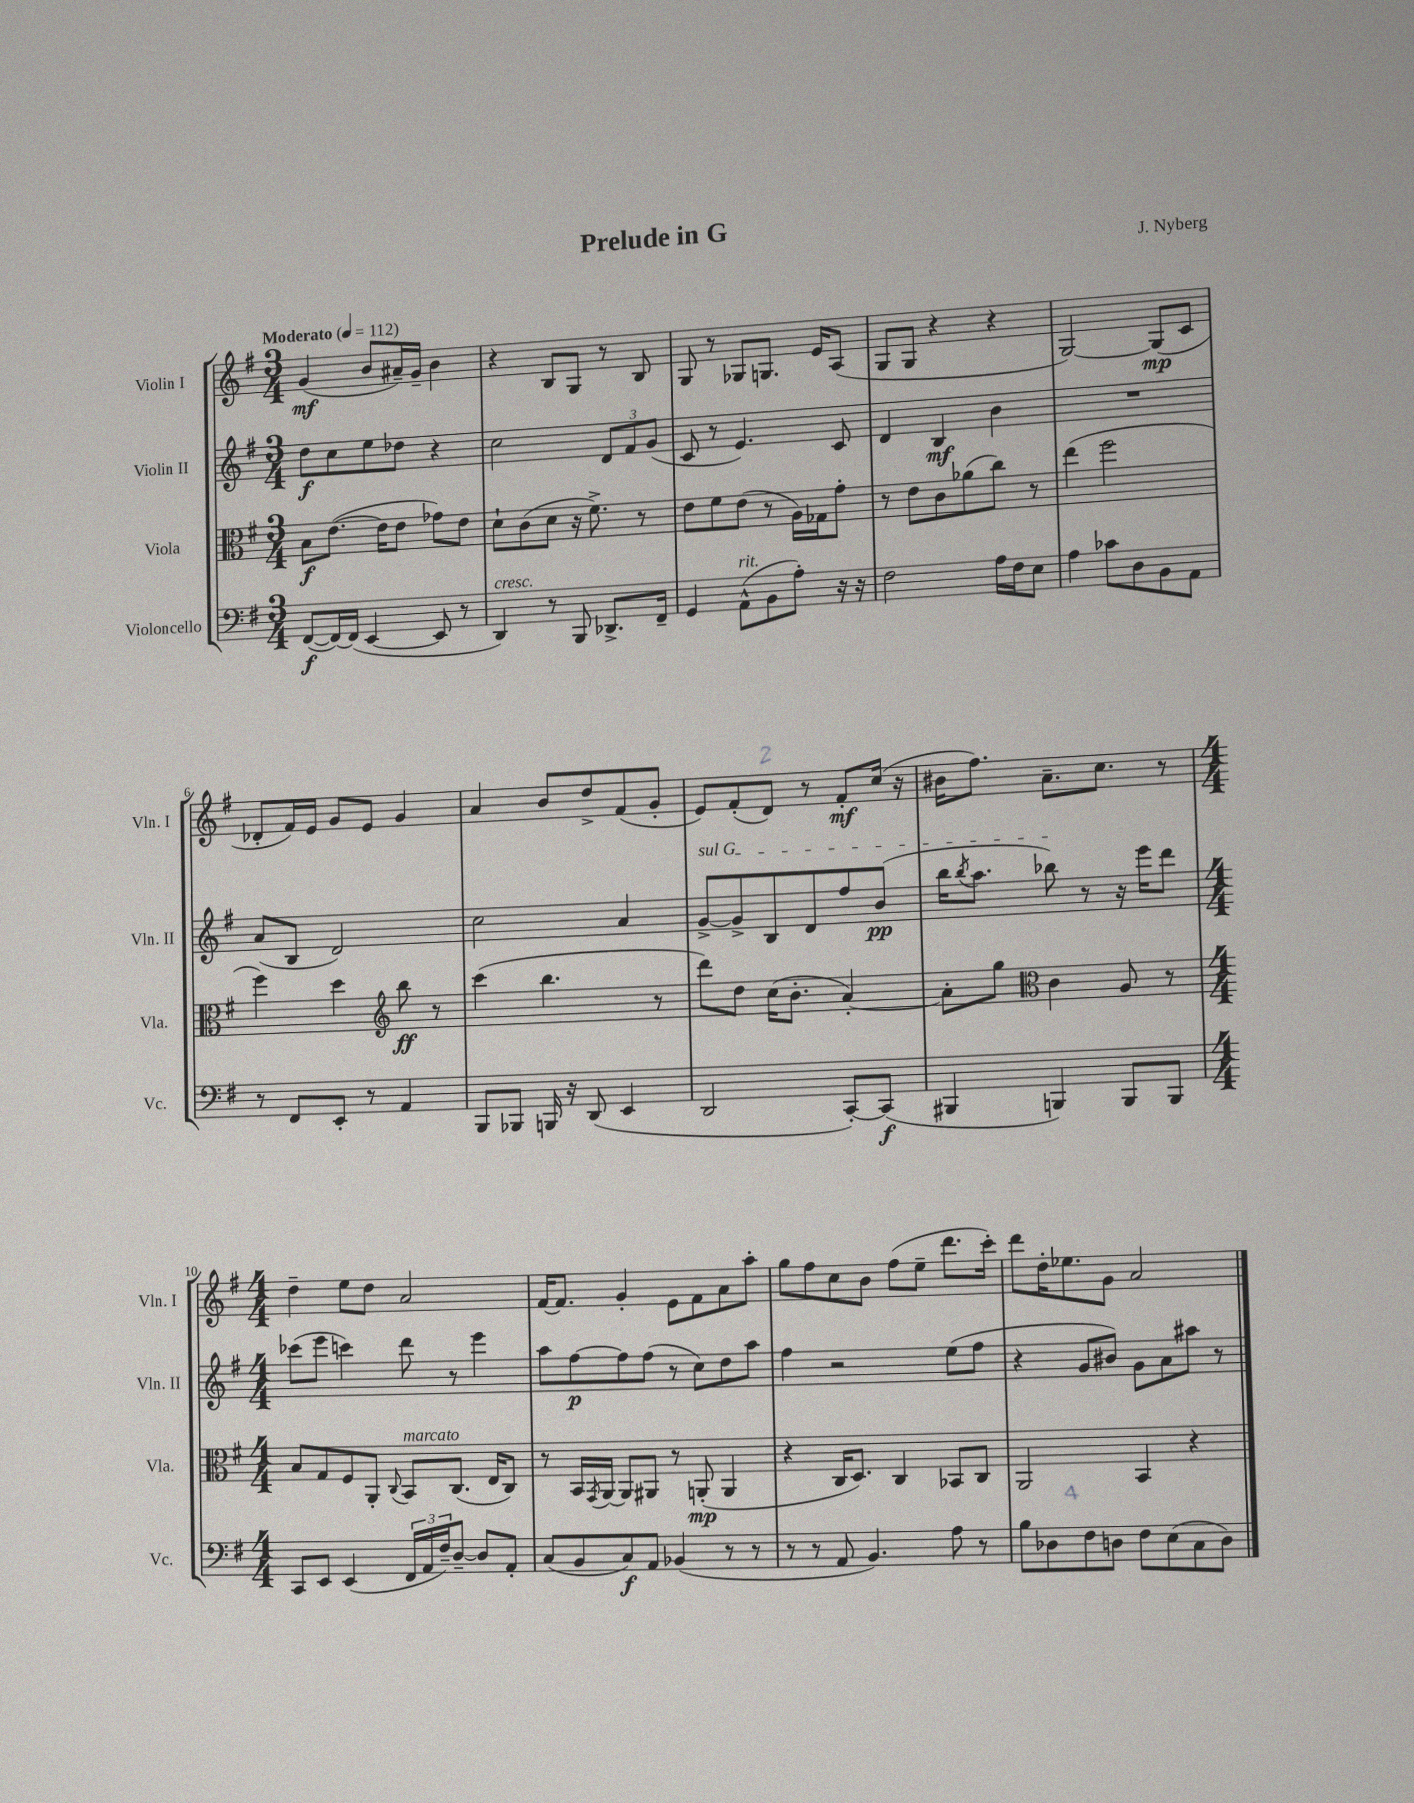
\header { title = "Prelude in G" composer = "J. Nyberg" }
<<
\new StaffGroup <<
\new Staff = "s0" \with { instrumentName = "Violin I" shortInstrumentName = "Vln. I" } {
    \clef treble \key g \major \numericTimeSignature \time 3/4 \tempo "Moderato" 4 = 112
    g'4\mf( b'8 ais'16--) g'16-- b'4 |
    r4 b8 g8 r8 b8 |
    g8 r8 ges8 g8. e'16 a8( |
    g8 g8 r4 r4 |
    g2~) g8\mp( c'8 |
    des'8-. fis'16) e'16 g'8 e'8 g'4 |
    a'4 b'8 d''8-> fis'8( g'8-. |
    e'8) fis'8-.( d'8) r8 fis'8-.\mf c''16( r16 |
    bis'16 fis''8.) a'8.-- c''8. r8 |
    \numericTimeSignature \time 4/4 d''4-- e''8 d''8 a'2 |
    fis'16~ fis'8. g'4-. e'8 fis'8 a'8 a''8-. |
    g''8 fis''8 c''8 b'8 fis''8( e''8-- d'''8. c'''16-.) |
    d'''8 d''16-. ees''8. g'8 a'2 \bar "|." |
}
\new Staff = "s1" \with { instrumentName = "Violin II" shortInstrumentName = "Vln. II" } {
    \clef treble \key g \major \numericTimeSignature \time 3/4
    d''8\f c''8 e''8 des''8 r4 |
    c''2 \tuplet 3/2 { d'8 fis'8 g'8( } |
    c'8 r8 e'4.) c'8 |
    d'4 b4\mf b'4 |
    R2. |
    a'8( b8 d'2) |
    c''2 a'4 |
    \once \override TextSpanner.bound-details.left.text = \markup { \italic "sul G" } g'8~->\startTextSpan g'8-> b8 d'8 fis''8 b'8\pp( |
    b''16 \acciaccatura { b''8 } a''8. bes''8\stopTextSpan) r8 r16 e'''16 d'''8 |
    \numericTimeSignature \time 4/4 ces'''8( e'''8 c'''4) d'''8 r8 e'''4 |
    a''8 fis''8~\p fis''8 fis''8( r8 c''8) d''8 a''8 |
    fis''4 r2 e''8( fis''8 |
    r4 g'8 bis'8) g'8 a'8 ais''8 r8 \bar "|." |
}
\new Staff = "s2" \with { instrumentName = "Viola" shortInstrumentName = "Vla." } {
    \clef alto \key g \major \numericTimeSignature \time 3/4
    b8\f e'8.~( e'16 e'8 ges'8) e'8 |
    d'8-! c'8( d'8 r16 fis'8.->) r8 |
    e'8 fis'8 e'8( r8 a16) ges16 g'8-. |
    r8 e'8 c'8 aes'8( c''8) r8 |
    e''4( fis''2 |
    fis''4) d''4 \clef treble b''8\ff r8 |
    c'''4( b''4. r8 |
    d'''8) d''8 c''16( b'8.-. a'4~-.) |
    a'8-. g''8 \clef alto c'4 a8 r8 |
    \numericTimeSignature \time 4/4 b8 g8 fis8 a,8-. \appoggiatura { c8 } b,8^\markup { \italic "marcato" } c8.( e16 c8) |
    r8 b,16 \acciaccatura { g,8 } a,16~ a,8 ais,8 r8 a,8-.\mp( a,4 |
    r4 c16 d8.) c4 bes,8 c8 |
    a,2 b,4 r4 \bar "|." |
}
\new Staff = "s3" \with { instrumentName = "Violoncello" shortInstrumentName = "Vc." } {
    \clef bass \key g \major \numericTimeSignature \time 3/4
    fis,8~\f( fis,16~) fis,16( e,4~ e,8 r8 |
    d,4^\markup { \italic "cresc." }) r8 b,,8 des,8.-> fis,16-- |
    g,4 a,8-^^\markup { \italic "rit." }( b,8 a8-.) r16 r16 |
    fis2 a16 fis16 e8 |
    a4 ces'8 d8 b,8 a,8 |
    r8 fis,8 e,8-. r8 a,4 |
    b,,8 bes,,8 b,,16 r16 d,8( e,4 |
    d,2 c,8~-.) c,8\f( |
    bis,,4 b,,4) b,,8 b,,8 |
    \numericTimeSignature \time 4/4 c,8 e,8 e,4( \tuplet 3/2 { fis,16 a,16 fis16--) } d8~-- d8 a,8-. |
    c8( b,8 c8\f) a,8 bes,4( r8 r8 |
    r8 r8 a,8 b,4.) a8 r8 |
    b8 des8 fis8 d8 fis8 e8( c8 d8) \bar "|." |
}
>>
>>
